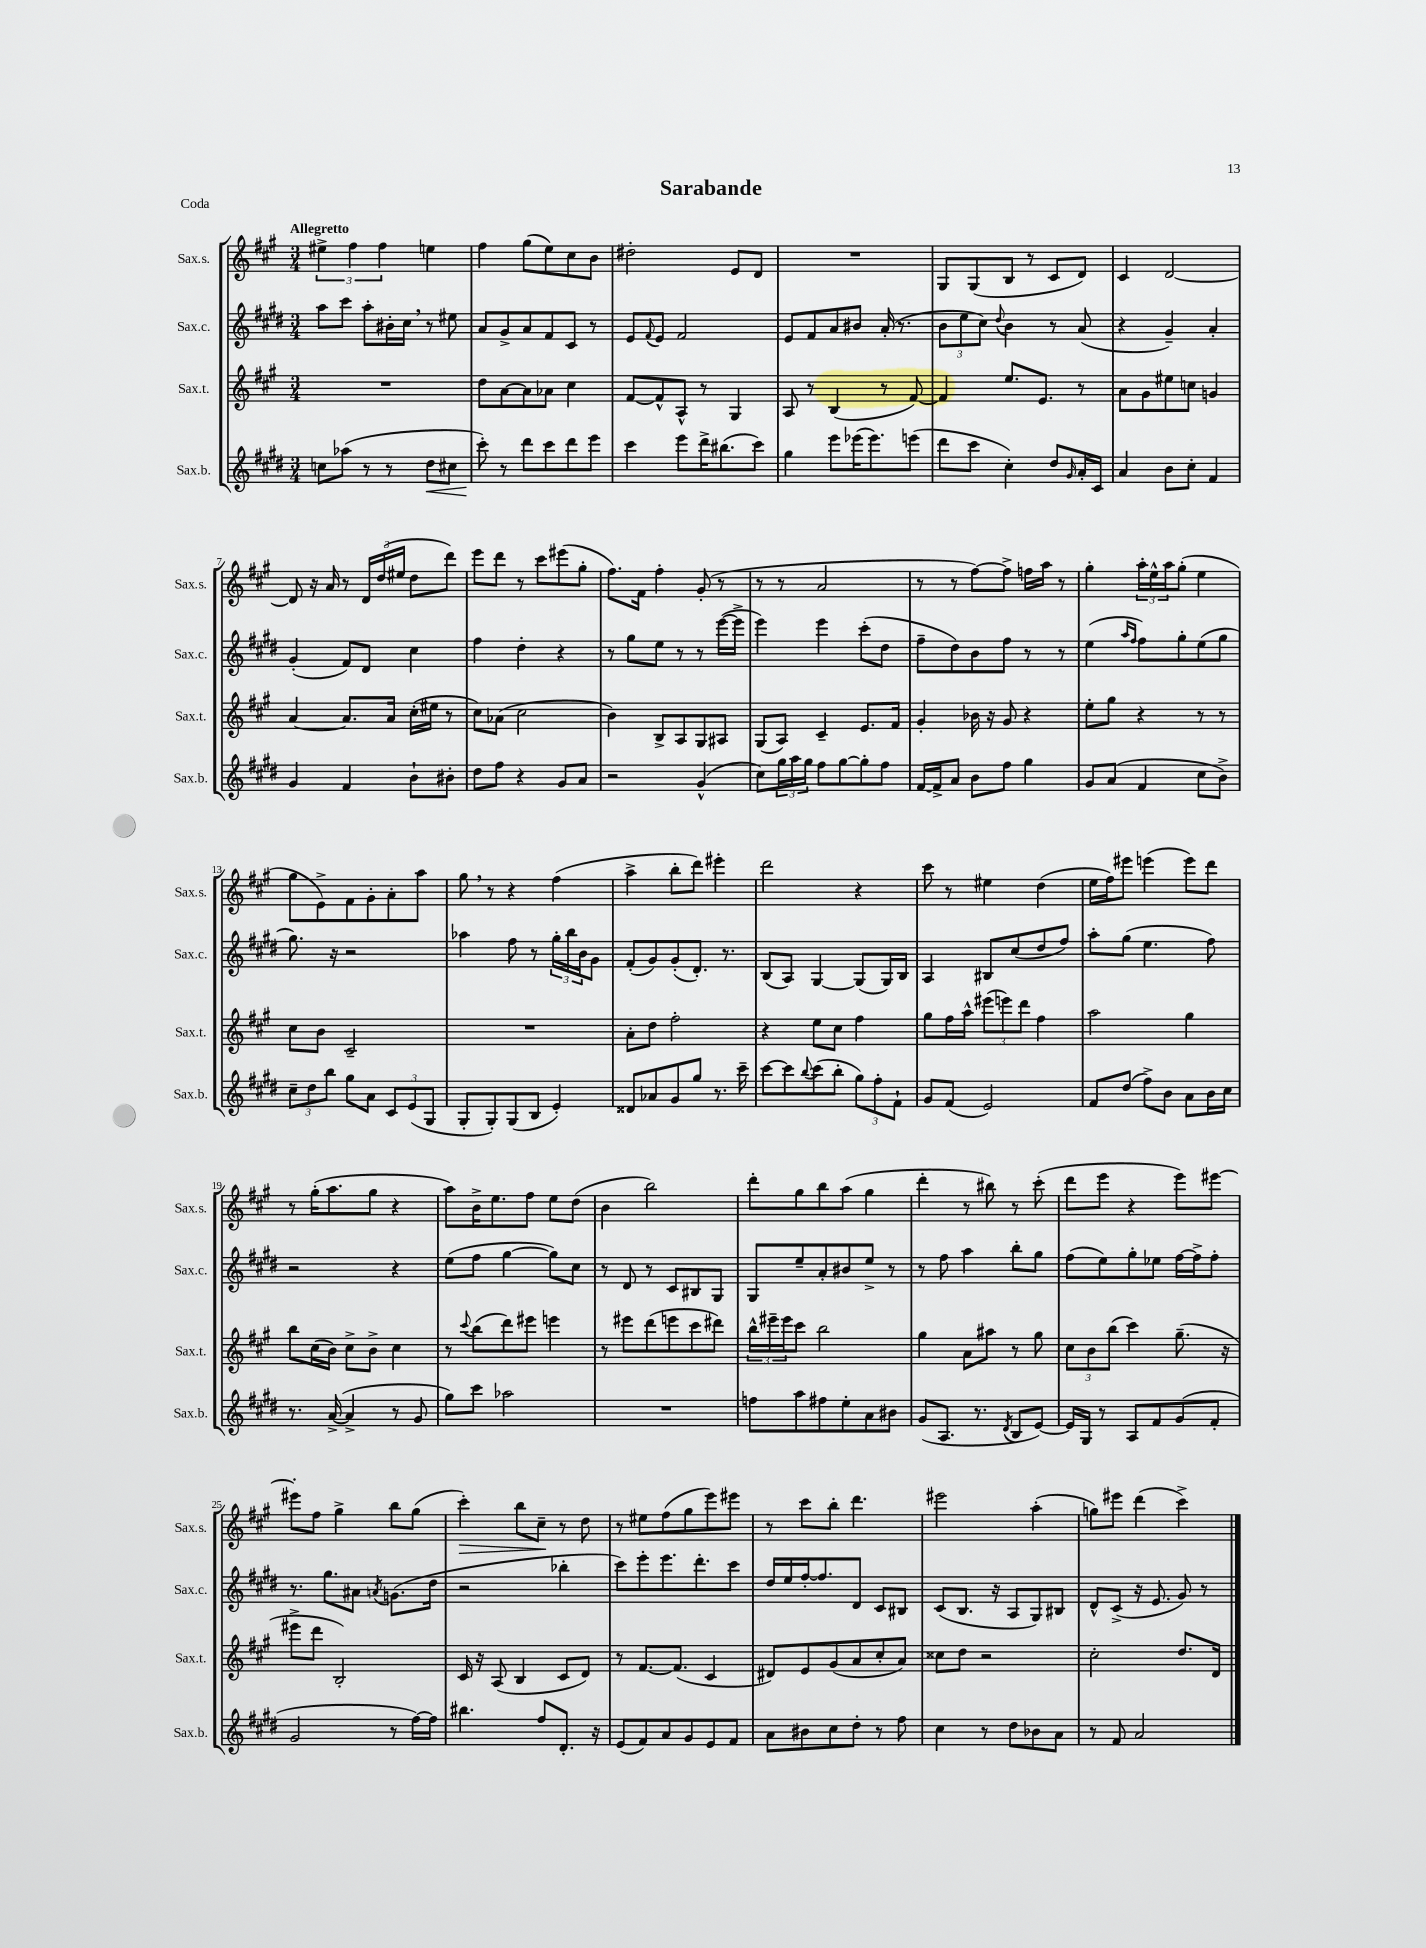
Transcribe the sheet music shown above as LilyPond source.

\header { title = "Sarabande" piece = "Coda" }
<<
\new StaffGroup <<
\new Staff = "s0" \with { instrumentName = "Sax.s." shortInstrumentName = "Sax.s." } {
    \clef treble \key a \major \numericTimeSignature \time 3/4 \tempo "Allegretto"
    \tuplet 3/2 { eis''4-> fis''4 fis''4 } e''4 |
    fis''4 gis''8( e''8) cis''8 b'8 |
    dis''2-. e'8 d'8 |
    R2. |
    gis8 gis8( b8 r8 cis'8 d'8) |
    cis'4 d'2~ |
    d'8 r16 a'16 r8 \tuplet 3/2 { d'16 d''16( eis''16 } d''8 d'''8) |
    e'''8 d'''8 r8 cis'''8 eis'''8( gis''8-. |
    fis''8.) fis'16 fis''4-. gis'8-.( r8 |
    r8 r8 a'2 |
    r8 r8 fis''8~) fis''8-> f''16 a''16 r8 |
    gis''4-. \tuplet 3/2 { a''16-. e''16-^ a''16 } gis''8-.( e''4 |
    gis''8 e'8->) fis'8 gis'8-. a'8-. a''8 |
    gis''8 \breathe r8 r4 fis''4( |
    a''4-> b''8-. d'''8) eis'''4-. |
    d'''2 r4 |
    cis'''8 r8 eis''4 d''4( |
    e''16 fis''16) eis'''8 e'''4( e'''8) d'''8 |
    r8 gis''16-.( a''8. gis''8 r4 |
    a''8) b'16-> e''8. fis''8 e''8 d''8( |
    b'4 b''2) |
    d'''8-. gis''8 b''8 a''8( gis''4 |
    d'''4-. r8 bis''8) r8 cis'''8-.( |
    d'''8 e'''8 r4 e'''8) eis'''8~ |
    eis'''8-. fis''8 gis''4-> b''8 gis''8( |
    cis'''4-.\>) b''8 cis''8--\! r8 d''8 |
    r8 eis''8 fis''8( gis''8 e'''8) eis'''8 |
    r8 cis'''8 b''8-. d'''4. |
    eis'''2 a''4-.( |
    g''8) eis'''8 d'''4( cis'''4->) \bar "|." |
}
\new Staff = "s1" \with { instrumentName = "Sax.c." shortInstrumentName = "Sax.c." } {
    \clef treble \key e \major \numericTimeSignature \time 3/4
    a''8 cis'''8 a''8-. bis'16-. cis''16 \breathe r8 eis''8 |
    a'8 gis'8-> a'8 fis'8 cis'8 r8 |
    e'8 \appoggiatura { fis'8 } e'8 fis'2 |
    e'8 fis'8 a'8 bis'8 a'16-.( r8. |
    \tuplet 3/2 { b'8 e''8 cis''8) } \appoggiatura { dis''8 } b'4 r8 a'8( |
    r4 gis'4--) a'4-. |
    gis'4-.( fis'8) dis'8 cis''4 |
    fis''4 dis''4-. r4 |
    r8 gis''8 e''8 r8 r8 e'''16~( e'''16-> |
    e'''4) e'''4 cis'''8-.( dis''8 |
    fis''8-- dis''8) b'8 fis''8 r8 r8 |
    e''4( \grace { a''16 fis''16 } fis''8) gis''8-. e''8( gis''8 |
    gis''8.) r16 r2 |
    aes''4 fis''8 r8 \tuplet 3/2 { gis''16-. b''16 b'16 } gis'8 |
    fis'8-.( gis'8) gis'8-.( dis'8.-.) r8. |
    b8( a8) gis4~ gis8( gis16) b16 |
    a4 bis8 cis''8( dis''8 fis''8) |
    a''8-. gis''8( e''4. fis''8) |
    r2 r4 |
    e''8( fis''8 gis''4~ gis''8) cis''8 |
    r8 dis'8 r8 cis'8 bis8 gis8 |
    gis8 e''8-- a'8-. bis'8 e''8-> r8 |
    r8 fis''8 a''4 b''8-. gis''8 |
    fis''8( e''8) gis''8-. ees''8 fis''16~ fis''16-> fis''8-. |
    r8. gis''8. ais'8 \acciaccatura { a'8 } g'8.( dis''16 |
    r2 bes''4-. |
    cis'''8) e'''8-. e'''8. dis'''8.-. cis'''8 |
    dis''16 e''16 fis''16~-. fis''8. dis'8 cis'8 bis8 |
    cis'8( b8. r16 a8 gis8) bis8 |
    dis'8-^ cis'8->( r16 e'8. gis'8) r8 \bar "|." |
}
\new Staff = "s2" \with { instrumentName = "Sax.t." shortInstrumentName = "Sax.t." } {
    \clef treble \key a \major \numericTimeSignature \time 3/4
    R2. |
    d''8 a'8~ a'8 aes'8 cis''4 |
    fis'8~ fis'8-^ a8-^ r8 gis4 |
    a8 r8 b4( r8 fis'8~) |
    fis'4 e''8. e'8. r8 |
    a'8 gis'8 eis''8 c''8 g'4 |
    a'4~ a'8. a'16 cis''16-.( eis''16 r8 |
    cis''8) aes'8( cis''2 |
    b'4) b8-> a8 gis8 ais8 |
    gis8( a8) cis'4-- e'8. fis'16 |
    gis'4-. bes'16 r16 gis'8 r4 |
    e''8-. gis''8 r4 r8 r8 |
    cis''8 b'8 cis'2-- |
    R2. |
    a'8-. d''8 fis''2-. |
    r4 e''8 cis''8 fis''4 |
    gis''8 fis''16 a''16-^ \tuplet 3/2 { eis'''8( e'''8) d'''8 } fis''4 |
    a''2 gis''4 |
    b''8 cis''16( b'16) cis''8-> b'8-> cis''4 |
    r8 \appoggiatura { cis'''8 } b''8( d'''8) eis'''8 e'''4 |
    r8 eis'''8 d'''8( e'''8 cis'''8 dis'''8) |
    \tuplet 3/2 { b''16-^ eis'''16-- eis'''16 } cis'''8 b''2 |
    gis''4 a'8 ais''8 r8 gis''8 |
    \tuplet 3/2 { cis''8 b'8 b''8( } cis'''4) gis''8.--( r16 |
    eis'''8-> d'''8 b2-.) |
    cis'16 r16 a8( b4 cis'8 d'8) |
    r8 fis'8.~ fis'8.( cis'4 |
    dis'8) e'8 gis'8( a'8 cis''8-. a'8) |
    cisis''8 d''8 r2 |
    cis''2-. d''8. d'16 \bar "|." |
}
\new Staff = "s3" \with { instrumentName = "Sax.b." shortInstrumentName = "Sax.b." } {
    \clef treble \key e \major \numericTimeSignature \time 3/4
    c''8 aes''8( r8 r8 dis''8\< cis''8 |
    cis'''8-.\!) r8 dis'''8 cis'''8 dis'''8 e'''8 |
    cis'''4 e'''8 dis'''16-> bis''8.( cis'''8) |
    gis''4 e'''8 ees'''16( ees'''8.) e'''8( |
    dis'''8 cis'''8 cis''4-.) dis''8 \grace { gis'16 } a'16-. cis'16 |
    a'4 b'8 cis''8-. fis'4 |
    gis'4 fis'4 b'8-! bis'8-. |
    dis''8 fis''8 r4 gis'8 a'8 |
    r2 gis'4-^( |
    cis''8) \tuplet 3/2 { gis''16 a''16 gis''16 } fis''8 gis''8~ gis''8-. fis''8 |
    fis'16~ fis'16-> a'8 b'8 fis''8 gis''4 |
    gis'8 a'8( fis'4 cis''8 b'8->) |
    \tuplet 3/2 { cis''8-- dis''8 b''8 } gis''8 a'8 \tuplet 3/2 { cis'8 e'8( gis8 } |
    gis8-. gis8-.) gis8( b8 e'4-.) |
    disis'8 aes'8 gis'8 gis''8 r8. cis'''16-- |
    cis'''8~ cis'''8 \appoggiatura { b''8 } cis'''8( b''8-. \tuplet 3/2 { gis''8) fis''8-. fis'8-! } |
    gis'8 fis'8( e'2) |
    fis'8 dis''8( fis''8->) b'8 a'8 b'16 cis''16 |
    r8. a'16~->( a'4-> r8 gis'8 |
    gis''8) cis'''8 aes''2 |
    R2. |
    f''8 a''8 fis''8 e''8-. a'8 bis'8 |
    gis'8( a8. r8. \acciaccatura { dis'8 } b8 e'8~) |
    e'16 gis16 r8 a8 fis'8 gis'8( fis'8-. |
    gis'2 r8 fis''16~) fis''16 |
    bis''4. fis''8 dis'8.-. r16 |
    e'8( fis'8) a'8 gis'8 e'8 fis'8 |
    a'8 bis'8 cis''8 dis''8-. r8 fis''8 |
    cis''4 r8 dis''8 bes'8 a'8 |
    r8 fis'8 a'2 \bar "|." |
}
>>
>>
